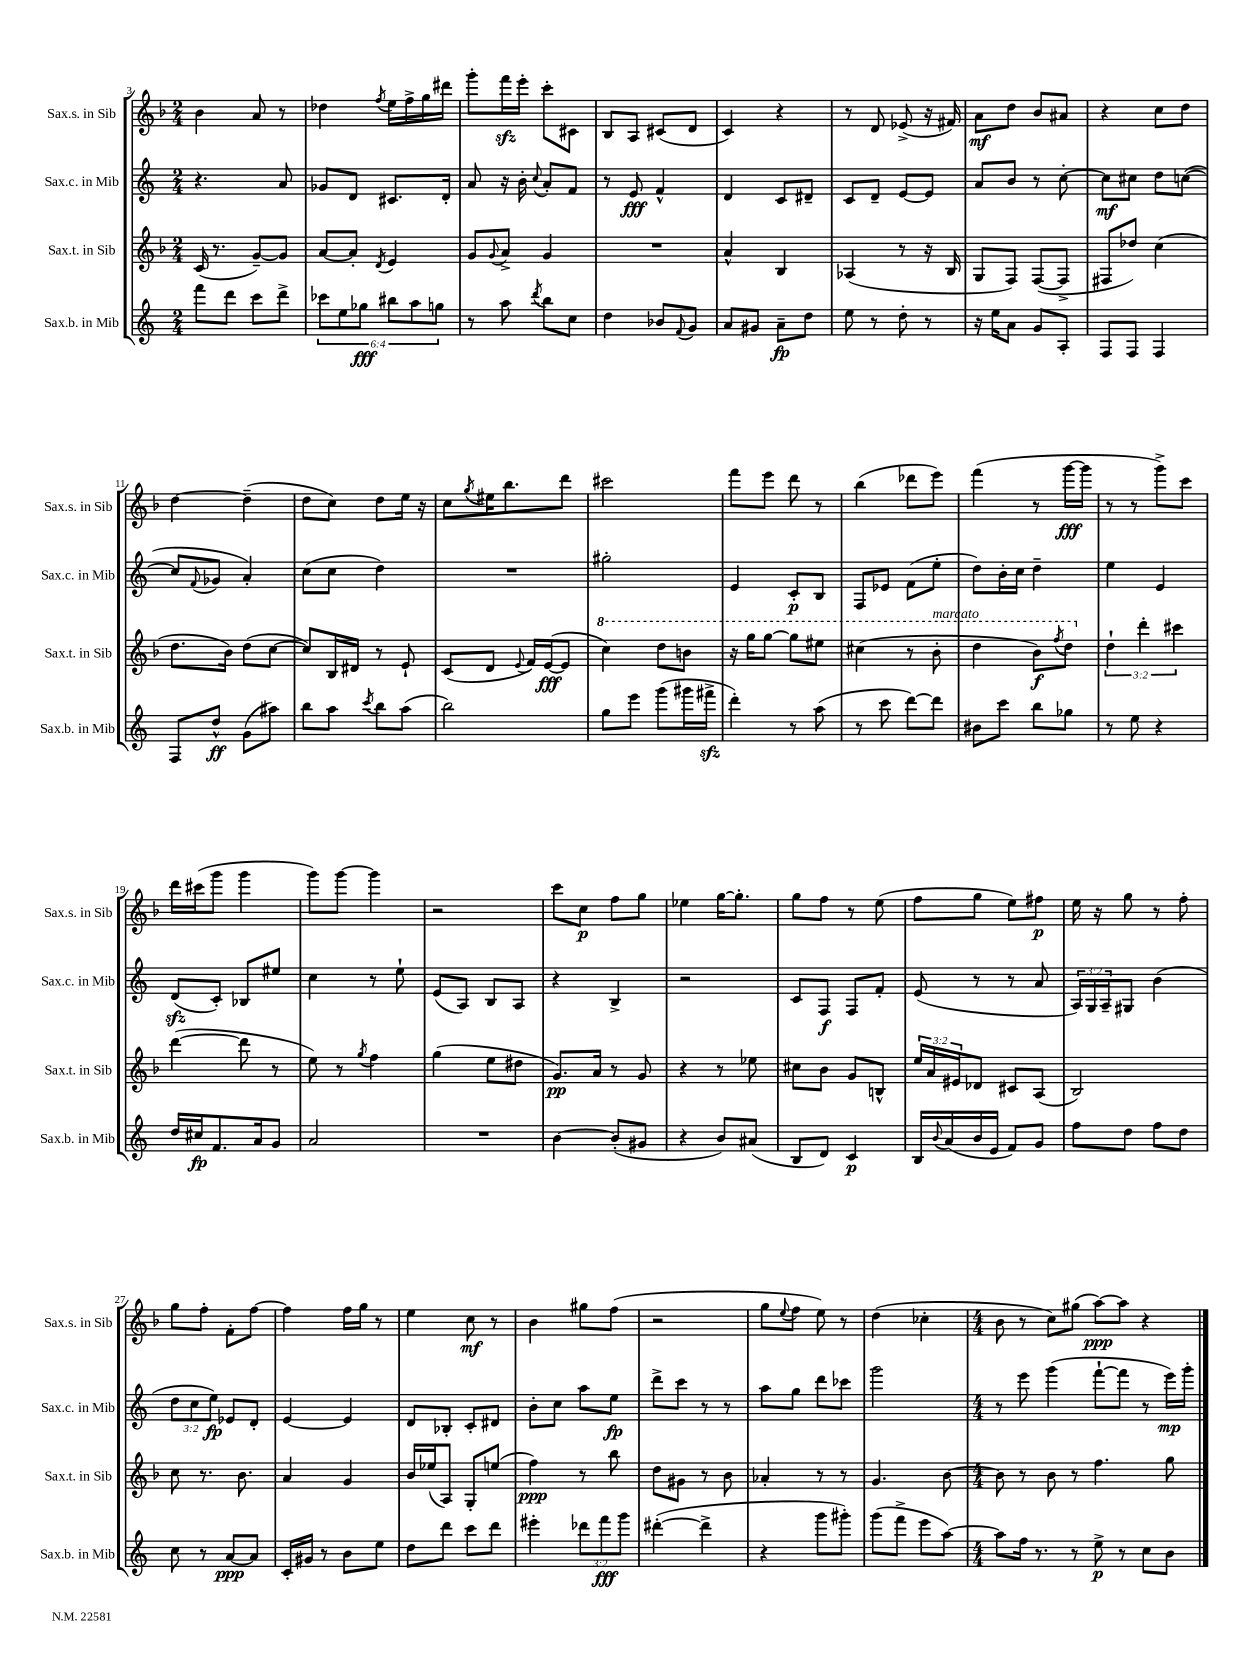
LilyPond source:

<<
\new StaffGroup <<
\new Staff = "s0" \with { instrumentName = "Sax.s. in Sib" shortInstrumentName = "Sax.s. in Sib" } {
    \clef treble \key f \major \numericTimeSignature \time 2/4
    bes'4 a'8 r8 |
    des''4 \acciaccatura { f''8 } e''16 f''16-> g''16 dis'''16 |
    g'''8-. f'''16\sfz e'''16-. c'''8-. cis'8 |
    bes8 a8 cis'8( d'8 |
    c'4) r4 |
    r8 d'8 ees'8->( r16 fis'16) |
    a'8\mf d''8 bes'8 ais'8 |
    r4 c''8 d''8 |
    d''4~ d''4--( |
    d''8 c''8) d''8 e''16 r16 |
    c''8 \acciaccatura { g''8 } eis''16 bes''8. d'''8 |
    cis'''2 |
    f'''8 e'''8 d'''8 r8 |
    bes''4( des'''8 e'''8) |
    f'''4( r8 g'''16~\fff g'''16 |
    r8 r8 g'''8->) c'''8 |
    d'''16 cis'''16( g'''8 g'''4 |
    g'''8) g'''8~ g'''4 |
    r2 |
    c'''8 c''8\p f''8 g''8 |
    ees''4 g''16~ g''8.-. |
    g''8 f''8 r8 e''8( |
    f''8 g''8 e''8) fis''8\p |
    e''16 r16 g''8 r8 f''8-. |
    g''8 f''8-. f'8-. f''8~ |
    f''4 f''16 g''16 r8 |
    e''4 c''8\mf r8 |
    bes'4 gis''8 f''8( |
    r2 |
    g''8 \appoggiatura { e''8 } f''8 e''8) r8 |
    d''4( ces''4-. |
    \numericTimeSignature \time 4/4 bes'8 r8 c''8) gis''8( a''8~\ppp) a''8 r4 \bar "|." |
}
\new Staff = "s1" \with { instrumentName = "Sax.c. in Mib" shortInstrumentName = "Sax.c. in Mib" } {
    \clef treble \key c \major \numericTimeSignature \time 2/4 \override Staff.TupletNumber.text = #tuplet-number::calc-fraction-text
    r4. a'8 |
    ges'8 d'8 cis'8. d'16-. |
    a'8 r16 b'16-. \appoggiatura { c''8 } a'8-. f'8 |
    r8 e'8\fff f'4-^ |
    d'4 c'8 dis'8-- |
    c'8 d'8-- e'8~ e'8 |
    a'8 b'8 r8 c''8~-. |
    c''8\mf cis''8 d''8 c''8~( |
    c''8 \appoggiatura { f'8 } ges'8 a'4-.) |
    c''8( c''8 d''4) |
    R2 |
    gis''2-. |
    e'4 c'8-.\p b8 |
    f8 ees'8 f'8( e''8-. |
    d''8) b'16-. c''16 d''4-- |
    e''4 e'4 |
    d'8\sfz( c'8-.) bes8 eis''8 |
    c''4 r8 e''8-! |
    e'8( a8) b8 a8 |
    r4 b4-> |
    r2 |
    c'8 f8\f f8 f'8-. |
    e'8( r8 r8 a'8 |
    \tuplet 3/2 { a16) g16 a16-- } gis8 b'4( |
    \tuplet 3/2 { d''8 c''8 e''8\fp) } ees'8 d'8-. |
    e'4~ e'4 |
    d'8 bes8-. c'8-. dis'8 |
    b'8-. c''8 a''8 e''8\fp |
    d'''8-> c'''8 r8 r8 |
    a''8 g''8 d'''8 ces'''8 |
    g'''2 |
    \numericTimeSignature \time 4/4 r8 e'''8 g'''4( f'''8~-! f'''8 r8 e'''16\mp) g'''16-. \bar "|." |
}
\new Staff = "s2" \with { instrumentName = "Sax.t. in Sib" shortInstrumentName = "Sax.t. in Sib" } {
    \clef treble \key f \major \numericTimeSignature \time 2/4 \override Staff.TupletNumber.text = #tuplet-number::calc-fraction-text
    c'16( r8. g'8~--) g'8 |
    a'8~ a'8-. \acciaccatura { d'8 } e'4 |
    g'8 \appoggiatura { g'8 } a'8-> g'4 |
    R2 |
    a'4-^ bes4 |
    aes4( r8 r16 bes16 |
    g8 f8) f8~( f8-> |
    fis8 des''8) c''4( |
    d''8. bes'16) d''8( c''8~ |
    c''8) bes16 dis'16 r8 e'8-! |
    c'8( d'8 \appoggiatura { e'8 } f'16) e'16~\fff( e'8 |
    \ottava #1 c'''4) d'''8 b''8 |
    r16 g'''16 g'''8~ g'''8 eis'''8 |
    cis'''4( r8 bes''8-.^\markup { \italic "marcato" } |
    d'''4 bes''8\f) \acciaccatura { f'''8 } d'''8 \ottava #0 |
    \tuplet 3/2 { d''4-! d'''4-. cis'''4 } |
    d'''4~( d'''8 r8 |
    e''8) r8 \acciaccatura { g''8 } f''4 |
    g''4( e''8 dis''8 |
    g'8.\pp) a'16 r8 g'8 |
    r4 r8 ees''8 |
    cis''8 bes'8 g'8 b8-^ |
    \tuplet 3/2 { e''16 a'16 eis'16 } des'8 cis'8 a8( |
    bes2) |
    c''8 r8. bes'8. |
    a'4 g'4 |
    bes'16 ees''16( a8) g8-. e''8( |
    f''4\ppp) r8 bes''8 |
    d''8 gis'8 r8 bes'8 |
    aes'4-. r8 r8 |
    g'4. bes'8~ |
    \numericTimeSignature \time 4/4 bes'8 r8 bes'8 r8 f''4. g''8 \bar "|." |
}
\new Staff = "s3" \with { instrumentName = "Sax.b. in Mib" shortInstrumentName = "Sax.b. in Mib" } {
    \clef treble \key c \major \numericTimeSignature \time 2/4 \override Staff.TupletNumber.text = #tuplet-number::calc-fraction-text
    f'''8 d'''8 c'''8 d'''8-> |
    \tuplet 6/4 { ces'''8 e''8 ges''8\fff bis''8 a''8 g''8 } |
    r8 a''8 \acciaccatura { d'''8 } b''8 c''8 |
    d''4 bes'8 \appoggiatura { f'8 } g'8 |
    a'8 gis'8 a'8--\fp d''8 |
    e''8 r8 d''8-. r8 |
    r16 e''16 a'8 g'8 a8-. |
    f8 f8 f4 |
    f8 d''8-^\ff g'8( ais''8) |
    b''8 a''8 \acciaccatura { c'''8 } b''8 a''8( |
    b''2) |
    g''8 e'''8 g'''8( gis'''16 fis'''16->\sfz |
    d'''4-.) r8 a''8( |
    r8 c'''8 d'''8~) d'''8 |
    bis'8 c'''8 b''8 ges''8 |
    r8 e''8 r4 |
    d''16 cis''16\fp f'8. a'16 g'8 |
    a'2 |
    R2 |
    b'4~ b'8-.( gis'8 |
    r4 b'8) ais'8( |
    b8 d'8) c'4\p |
    b16 \appoggiatura { b'8 } a'16( b'16 e'16 f'8) g'8 |
    f''8 d''8 f''8 d''8 |
    c''8 r8 a'8~\ppp a'8 |
    c'16-. gis'16 r8 b'8 e''8 |
    d''8 d'''8 c'''8 d'''8 |
    eis'''4-. \tuplet 3/2 { des'''8 f'''8\fff g'''8 } |
    dis'''4~-.( dis'''4-> |
    r4 g'''8 gis'''8-.) |
    g'''8( f'''8-> e'''8 a''8~) |
    \numericTimeSignature \time 4/4 a''8 f''16 r8. r8 e''8->\p r8 c''8 b'8 \bar "|." |
}
>>
>>
\layout { \context { \Score currentBarNumber = #3 } }
